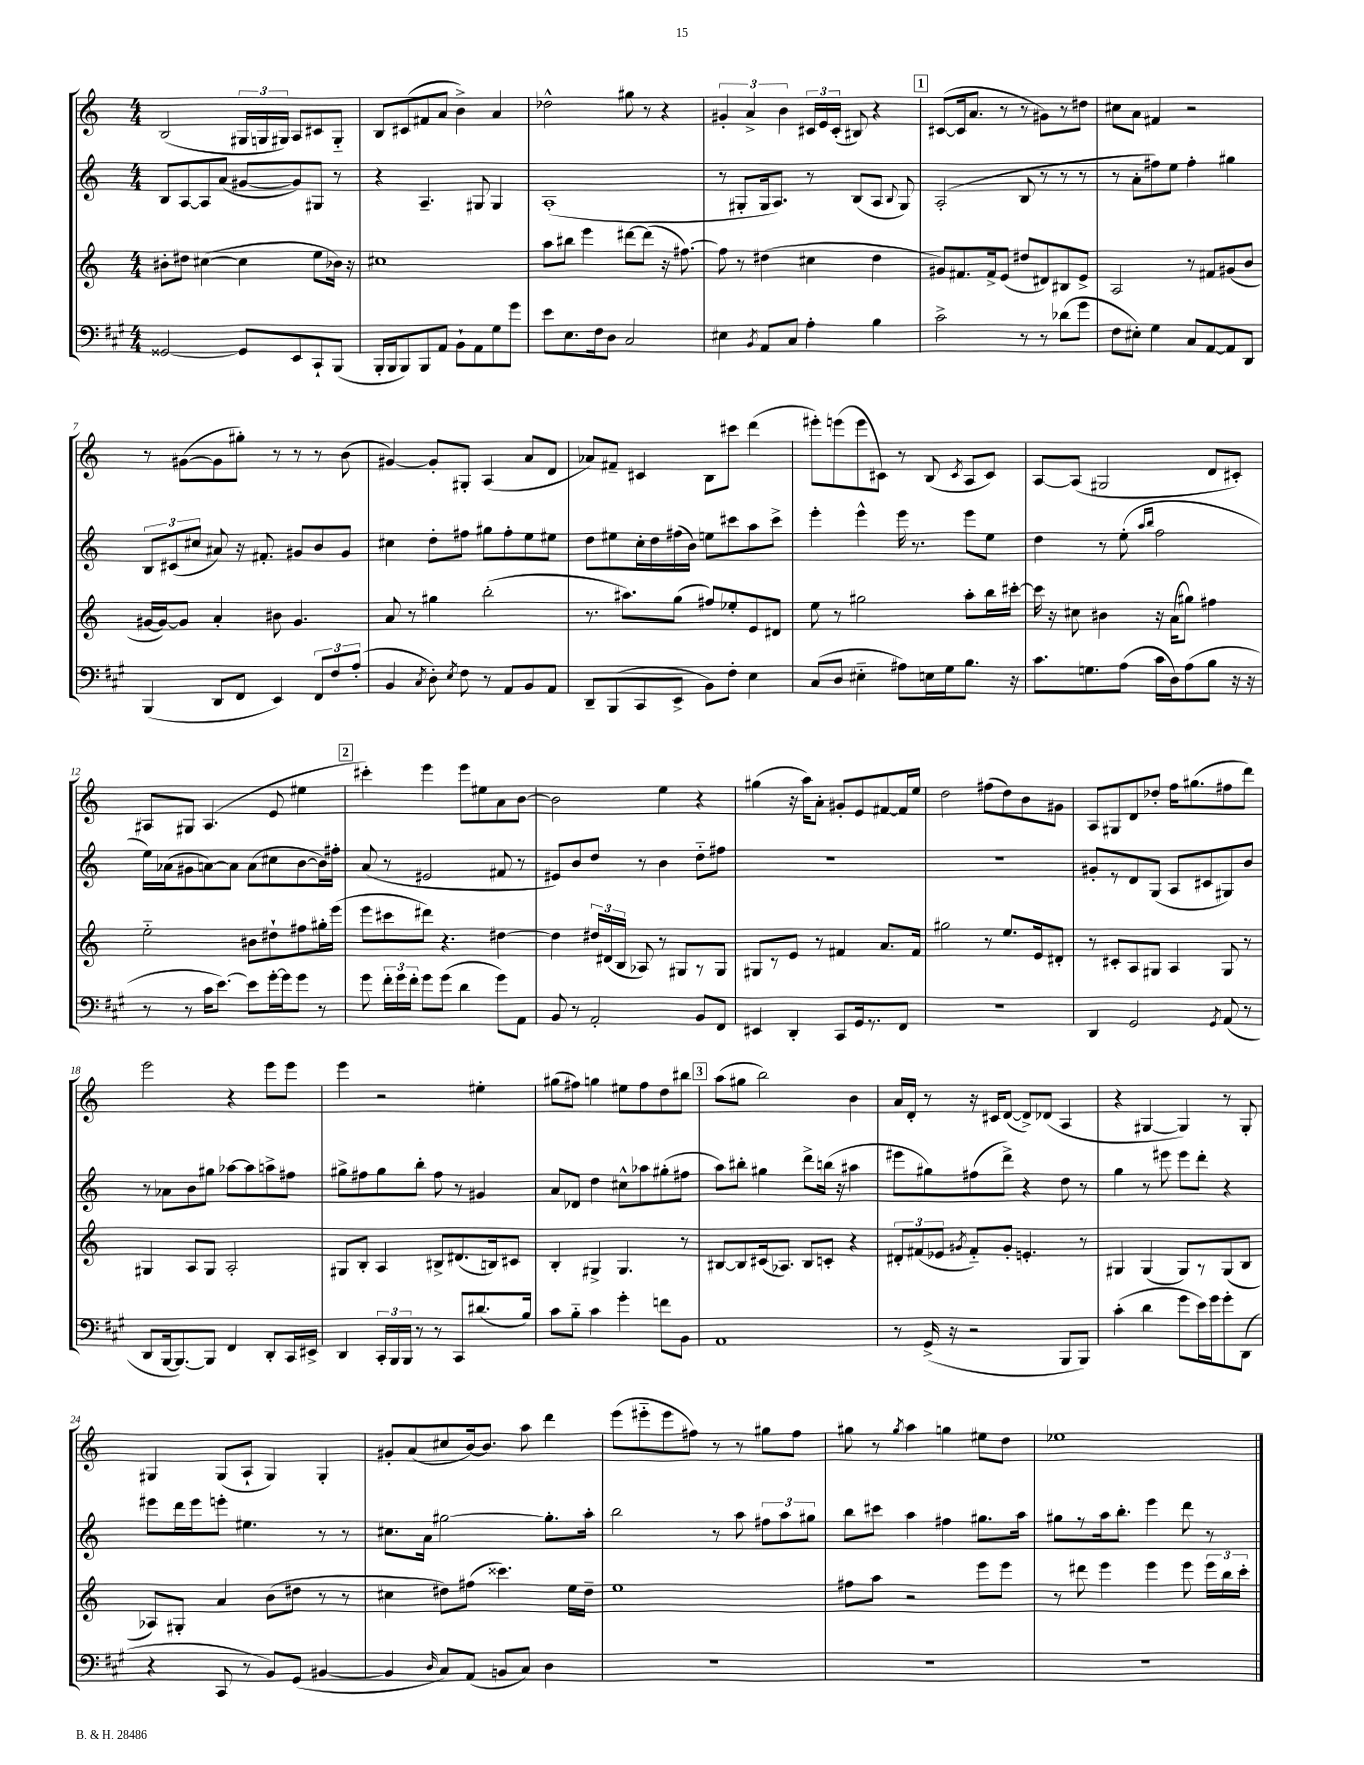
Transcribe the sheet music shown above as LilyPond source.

<<
\new StaffGroup <<
\new Staff = "s0" {
    \clef treble \key c \major \numericTimeSignature \time 4/4
    \autoBeamOff b2( \tuplet 3/2 { gis16[ g16 gis16]) } a8[ cis'8 gis8]-_ |
    b8[ cis'8( fis'8 a'8] b'4->) a'4 |
    des''2-^ gis''8 r8 r4 |
    \tuplet 3/2 { gis'4-. a'4-> b'4 } \tuplet 3/2 { cis'16[ e'16 cis'16]-.( } bis8) r4 |
    \mark \markup { \box "1" } cis'8[~( cis'16 a'8.] r8 r8 gis'8[) r8 dis''8] |
    cis''8[ a'8] fis'4 r2 |
    r8 gis'8[~( gis'8 gis''8]-.) r8 r8 r8 b'8( |
    gis'4~) gis'8[-. gis8]-. a4( a'8[ d'8] |
    aes'8[) fis'8]-- cis'4 b8[ cis'''8] d'''4( |
    eis'''8[-.) e'''8( e'''8 cis'8]) r8 b8( \acciaccatura { cis'8 } a8[ cis'8]) |
    a8[~ a8]( gis2 d'8[ cis'8]-.) |
    ais8[ gis8] ais4.( e'8 eis''4 |
    \mark \markup { \box "2" } cis'''4-.) e'''4 e'''8[ eis''8 a'8 b'8]~ |
    b'2 e''4 r4 |
    gis''4( r16 a''16[) a'8]-. gis'8[-. e'8 fis'8~ fis'16 e''16] |
    d''2 fis''8[( d''8) b'8 gis'8] |
    a8[ gis8 d'8 des''8]-. f''16[ gis''8.( fis''8 d'''8]) |
    e'''2 r4 e'''8[ e'''8] |
    e'''4 r2 eis''4-. |
    gis''8[( fis''8]) g''4 eis''8[ fis''8 d''8 bis''8] |
    \mark \markup { \box "3" } a''8[( gis''8] b''2) b'4 |
    a'16[ d'16]-. r8 r16 cis'16[ d'8]~( d'8[->) des'8]( a4 |
    r4 gis4~ gis4) r8 gis8-. |
    gis4 gis8[( a8]-! gis4) gis4-. |
    gis'8[-. a'8( cis''8 b'16~) b'8.] a''8 d'''4 |
    e'''8[( eis'''8-_ eis'''8 fis''8]) r8 r8 gis''8[ fis''8] |
    gis''8 r8 \acciaccatura { gis''8 } a''4 g''4 eis''8[ d''8] |
    ees''1 \bar "|." |
}
\new Staff = "s1" {
    \clef treble \key c \major \numericTimeSignature \time 4/4
    \autoBeamOff b8[ a8~ a8 a'8]( gis'8[~ gis'8) gis8] r8 |
    r4 a4.-- gis8 gis4 |
    a1-.( |
    r8 gis8[-. gis16 a8.]) r8 b8[( a8] \appoggiatura { b8 } gis8) |
    \mark \markup { \box "1" } a2-.( b8 r8 r8 r8 |
    r8 a'8[-. fis''8) e''8] fis''4-. gis''4 |
    \tuplet 3/2 { b8[ cis'8( cis''8] } ais'8) r16 fis'8.-. gis'8[ b'8 gis'8] |
    cis''4 d''8[-. fis''8] gis''8[ fis''8-. e''8 eis''8] |
    d''8[ eis''8 c''16-. d''16 fis''16( b'16]) e''8[ cis'''8 a''8 cis'''8]-> |
    e'''4-. e'''4-^ e'''16 r8. e'''8[ e''8] |
    d''4 r8 e''8-.( \grace { a''16[ b''16] } f''2 |
    e''16[) aes'16( gis'8 a'8~) a'8] a'8[( cis''8 b'8~ b'16) fis''16]-. |
    \mark \markup { \box "2" } a'8( r8 eis'2 fis'8 r8 |
    eis'8[) b'8 d''8] r8 b'4 d''8[-_ fis''8] |
    R1 |
    R1 |
    gis'8[-. r8 d'8 g8]( a8[ cis'8 gis8) b'8] |
    r8 aes'8[ b'8 gis''8] aes''8[~ aes''8 a''8-> fis''8] |
    gis''8[-> fis''8 gis''8 b''8]-. fis''8 r8 gis'4 |
    a'8[ des'8] d''4 cis''8[-^ aes''8 gis''8-.( fis''8] |
    \mark \markup { \box "3" } a''8[) bis''8]-. gis''4 d'''8[-> b''16]( r16 ais''4 |
    eis'''8[ gis''8) fis''8( d'''8]->) r4 d''8 r8 |
    g''4 r8 eis'''8 eis'''8[ d'''8]-. r4 |
    eis'''8[ d'''16 eis'''16 e'''8]-. eis''4. r8 r8 |
    cis''8.[ a'16] gis''2~ gis''8.[-. a''16]-. |
    b''2 r8 a''8 \tuplet 3/2 { fis''8[ a''8 gis''8] } |
    b''8[ cis'''8] a''4 fis''4 gis''8.[ a''16] |
    gis''8[ r8 a''16 b''8.]-. e'''4 d'''8 r8 \bar "|." |
}
\new Staff = "s2" {
    \clef treble \key c \major \numericTimeSignature \time 4/4
    \autoBeamOff bis'8[-. dis''8] cis''4~( cis''4 e''8[ bes'16]) r16 |
    cis''1 |
    a''8[ bis''8] e'''4 dis'''8[~ dis'''8]( r16 fis''8.~) |
    fis''8 r8 dis''4( cis''4 dis''4 |
    \mark \markup { \box "1" } gis'8[) fis'8. fis'16-> e'8]( dis''8[ dis'8) bis8 e'8]-> |
    a2 r8 fis'8[ gis'8( b'8] |
    gis'16[~ gis'16~) gis'8] a'4-. bis'8 gis'4. |
    a'8 r8 gis''4 b''2-.( |
    r8. ais''8.[) g''8]( fis''8[) ees''8-. e'8 dis'8] |
    e''8 r8 gis''2 a''8[-. b''16 cis'''16]~-. |
    cis'''16 r16 cis''8 bis'4 r16 a'16[( gis''8]) fis''4 |
    e''2-_ bis'8[ dis''8-! fis''8 gis''16-. e'''16]( |
    \mark \markup { \box "2" } e'''8[ cis'''8 dis'''8]) r4. dis''4~ |
    dis''4 \tuplet 3/2 { dis''16[ dis'16( b16] } aes8) r8 gis8[ r8 gis8] |
    gis8[ r8 e'8] r8 fis'4 a'8.[ fis'16] |
    gis''2 r8 e''8.[ e'16 dis'8]-. |
    r8 cis'8[-. a8 gis8] a4 gis8 r8 |
    gis4 a8[ gis8] a2-. |
    gis8[ b8]-. a4 bis8[-> dis'8.( b16) cis'8] |
    b4-. gis4-> gis4. r8 |
    \mark \markup { \box "3" } bis8[~ bis8 cis'16( aes8.]) bis8[ c'8]-. r4 |
    \tuplet 3/2 { dis'8[-. fis'8( ees'8] } \acciaccatura { gis'8 } fis'8[-_) gis'8]-. e'4.-. r8 |
    gis4 gis4( gis8[) r8 gis8( b8] |
    aes8[) gis8]-. a'4 b'8[( dis''8] r8 r8 |
    cis''4 dis''8[) fis''8]( cisis'''4.) e''16[ dis''16]-- |
    e''1 |
    fis''8[ a''8] r2 e'''8[ e'''8] |
    r8 dis'''8 e'''4 e'''4 e'''8 \tuplet 3/2 { e'''16[ b''16 c'''16]-. } \bar "|." |
}
\new Staff = "s3" {
    \clef bass \key a \major \numericTimeSignature \time 4/4
    \autoBeamOff gisis,2~ gisis,8[ e,8 cis,8-! b,,8]( |
    b,,16[-. b,,16 b,,8) b,,8 a,8] b,8[-! a,8 gis8 gis'8] |
    e'8[ e8. fis16 d8] cis2 |
    eis4 \acciaccatura { b,8 } a,8[ cis8] a4-. b4 |
    \mark \markup { \box "1" } cis'2-> r8 r8 des'8[( gis'8] |
    fis8[ eis8]-.) gis4 cis8[ a,8~ a,8 d,8] |
    b,,4( d,8[ fis,8] e,4) \tuplet 3/2 { fis,8[ fis8 a8]-.( } |
    b,4 \acciaccatura { cis8 } d8-.) \acciaccatura { e8 } fis8 r8 a,8[ b,8 a,8] |
    d,8[-- b,,8( cis,8 e,8]-> b,8[) fis8]-. e4 |
    cis8[( d8] eis4-_ ais8[) e16 gis16 b8.] r16 |
    cis'8.[ g8. a8]( cis'16[ d16) a8( b8] r16 r16 |
    r8 r8 cis'16[ e'8.]~) e'8[ gis'16~-. gis'16 gis'8] r8 |
    \mark \markup { \box "2" } gis'8 \tuplet 3/2 { fis'16[-. gis'16 fis'16]-. } gis'8[ gis'8]( d'4 gis'8[) a,8] |
    b,8 r8 a,2-. b,8[ fis,8] |
    eis,4 d,4-. cis,8[ gis,16 r8. fis,8] |
    R1 |
    d,4 gis,2 \acciaccatura { gis,8 } a,8( r8 |
    d,8[ b,,16~ b,,8.~) b,,8] fis,4 d,8[-. cis,16 eis,16]-> |
    d,4 \tuplet 3/2 { cis,16[-. b,,16 b,,16] } r8 r8 cis,8[ dis'8.( b16]) |
    cis'8[ b8]-_ cis'4 gis'4-. f'8[ b,8] |
    \mark \markup { \box "3" } a,1 |
    r8 gis,16->( r16 r2 b,,8[ b,,8]) |
    cis'4-.( d'4 gis'8[ e'16) gis'16 gis'8-. d,8]( |
    r4 cis,8 r8 b,8[) gis,8]( bis,4~ |
    bis,4 \grace { d16 } cis8[) a,8]( b,8[ cis8]) d4 |
    R1 |
    R1 |
    R1 \bar "|." |
}
>>
>>
